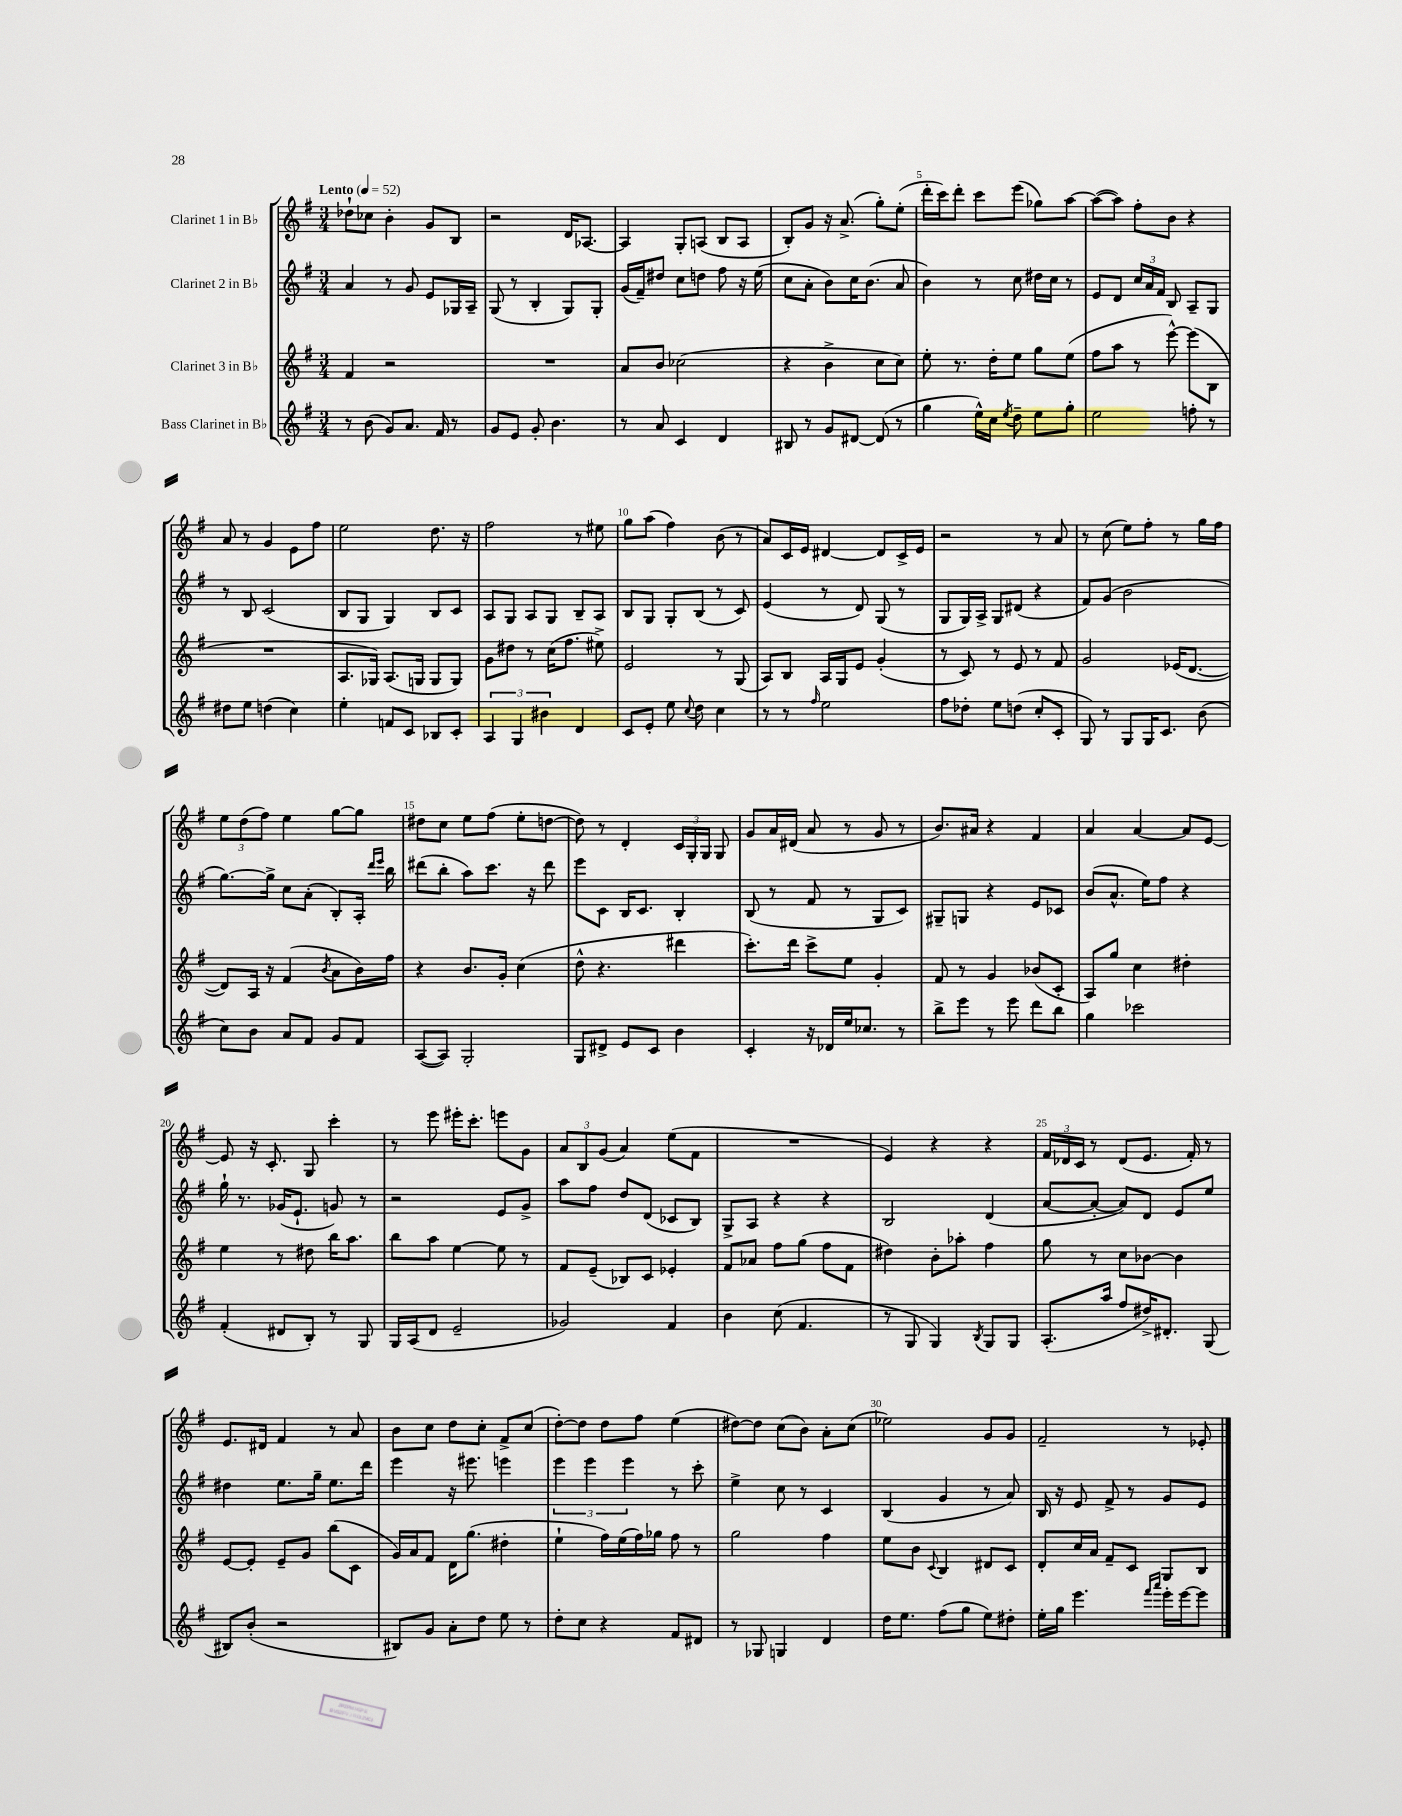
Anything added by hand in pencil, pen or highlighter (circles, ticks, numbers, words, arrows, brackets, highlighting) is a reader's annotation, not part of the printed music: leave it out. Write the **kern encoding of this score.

**kern	**kern	**kern	**kern
*staff4	*staff3	*staff2	*staff1
*clefG2	*clefG2	*clefG2	*clefG2
*k[f#]	*k[f#]	*k[f#]	*k[f#]
*M3/4	*M3/4	*M3/4	*M3/4
*MM52	*MM52	*MM52	*MM52
8r	4f#	4a	8dd-`
(8b	.	.	8cc-
8g)	2r	8r	4b'
8.a	.	8g	.
.	.	8e	8g
16f#	.	.	.
8r	.	16G-	8B
.	.	16A~	.
=	=	=	=
8g	2.r	(8G	2r
8e	.	8r	.
8g'	.	4B'	.
4.b	.	.	.
.	.	8G)	16d
.	.	.	[8.A-
.	.	8G'	.
=	=	=	=
8r	8a	(16g	4A-]
.	.	16f#~)	.
8a	8b	8dd#	.
4c	(2cc-	8cc	8G'
.	.	8dd	(8A
4d	.	8ff#	8B
.	.	16r	8A
.	.	(16ee	.
=	=	=	=
8B#	4r	8cc	8B')
8r	.	8a'	8g
8g	4b^	8b)	16r
.	.	.	(8.a^
[8d#	.	16cc	.
.	.	(8.b	.
(8d#]	8cc	.	8gg')
8r	8cc)	8a	(8ee'
=	=	=	=
4gg	8ee'	4b)	16ddd'
.	.	.	16ccc)
.	8.r	.	8ddd'
16ee^^)	.	8r	8ccc
16cc	16dd'	.	.
8qee	.	.	.
8dd~	8ee	8cc	(8eee
8ee	8gg	16dd#	8gg-)
.	.	16cc	.
8gg'	(8ee	8r	[8aa
=	=	=	=
2ee	8ff#	8e	(8aa_
.	8aa	8d	8aa])
.	8r	24cc	8ff#'
.	.	24a	.
.	.	24f#	.
.	[8eee^^)	8B	8b
8ff'	(8eee]	8A~	4r
8r	8B	8G	.
=	=	=	=
8dd#	2.r	8r	8a
8ee	.	8B	8r
(4dd	.	(2c	4g
4cc)	.	.	8e
.	.	.	8ff#
=	=	=	=
4ee'	8.A	8B	2ee
.	.	8G	.
.	16G-)	.	.
8f	(8.A	4G)	.
8c	.	.	.
.	16G	.	.
8B-	8G	8B	8.dd
8c'	8G)	8c	.
.	.	.	16r
=	=	=	=
6A	8g	8A	2ff#
.	8dd#	8G	.
6G	.	.	.
.	8r	8A	.
6b#	.	.	.
.	(16cc	8G	.
.	8.ff#	.	.
4d	.	8B~	8r
.	8ee#^)	8A	8ee#
=	=	=	=
8c	2e	8B	8gg
8e'	.	8G	(8aa
8ee	.	8G'	4ff#)
8qqcc	.	.	.
8dd	.	(8B	.
4cc	8r	8r	(8b
.	(8G	8c)	8r
=	=	=	=
8r	8A)	(4e	8a)
8r	8B	.	16c
.	.	.	16e
16qqff#	.	.	.
2ee	16A	8r	[4d#
.	16G	.	.
.	8e	8d)	.
.	(4g'	(8G	8d#]
.	.	8r	16c^
.	.	.	16e
=	=	=	=
8ff#	8r	8G	2r
8dd-'	8c)	16G)	.
.	.	16A^	.
8ee	8r	8G	.
(8dd	8e	(8d#	.
8cc'	8r	4r	8r
8c'	8f#	.	8a
=	=	=	=
8G)	2g	8f#)	8r
8r	.	(8g	(8cc
8G	.	2b	8ee)
16G	.	.	8ff#'
8.c	.	.	.
.	(16e-	.	8r
.	[8.d	.	.
(8b	.	.	16gg
.	.	.	16ff#
=	=	=	=
8cc)	8d])	[8.gg)	12ee
.	.	.	(12dd
8b	16A	.	.
.	.	.	12ff#)
.	16r	16gg^]	.
8a	(4f#	8cc	4ee
8f#	.	(8a'	.
.	8qb	.	.
8g	8a	8B')	[8gg
8f#	16b)	16A'	8gg]
.	.	16qqddd	.
.	.	16qqeee	.
.	16ff#	16bb	.
=	=	=	=
([8A	4r	(8ddd#	8dd#
8A])	.	8bb'	8cc
2G'	8.b	8aa)	8ee
.	.	8.ccc	(8ff#
.	16g'	.	.
.	(4cc	.	8ee'
.	.	16r	.
.	.	8ddd#	[8dd
=	=	=	=
8G	8dd^^	8eee	8dd])
8d#^	4.r	8c	8r
8e	.	16B	4d'
.	.	8.c	.
8c	.	.	.
4b	4ddd#	4B'	24c
.	.	.	24G'
.	.	.	24G
.	.	.	8G
=	=	=	=
4c'	8.ccc')	(8B	8g
.	.	8r	16a
.	16ddd	.	(16d#
16r	8ccc^	8f#	8a
16d-	.	.	.
16ee	8ee	8r	8r
8.cc-	.	.	.
.	4g'	8G	8g
8r	.	8c)	8r
=	=	=	=
8bb^	8f#	8G#~	8.b)
8eee	8r	8G	.
.	.	.	16a#
8r	4g	4r	4r
8eee	.	.	.
8ddd	(8b-	8e	4f#
8bb	8c'	8c-	.
=	=	=	=
4gg	8A)	(8b	4a
.	8gg	8.a^^	.
2ccc-	4cc	.	[4a
.	.	16ee)	.
.	.	8ff#	.
.	4dd#'	4r	8a]
.	.	.	[8e
=	=	=	=
(4f#'	4ee	16gg`	8e]
.	.	8.r	.
.	.	.	16r
.	.	.	8.c'
8d#	8r	(16g-	.
.	.	8.e`	.
8B')	8dd#	.	8G
8r	16bb	8g)	4ccc'
.	8.aa	.	.
8G	.	8r	.
=	=	=	=
16G	8bb	2r	8r
(16A	.	.	.
8d	8aa	.	8eee
2e~	[4ee	.	16eee#'
.	.	.	8.ccc'
.	8ee]	8e	8eee
.	8r	8g^	8g
=	=	=	=
2g-)	8f#	8aa	12a
.	.	.	12B
.	(8e~	8ff#	.
.	.	.	(12g
.	8B-)	8dd	4a)
.	8c	(8d	.
4f#	4e-'	8c-	(8ee
.	.	8B)	8f#
=	=	=	=
4b	8f#	8G^	2.r
.	8a-	8A	.
(8cc	8ff#	4r	.
4.f#	(8gg	.	.
.	8ff#	4r	.
.	8f#	.	.
=	=	=	=
8r	4dd#)	2B	4e)
8G	.	.	.
4G)	8b'	.	4r
.	8aa-'	.	.
8qB	.	.	.
8G	4ff#	(4d	4r
8G	.	.	.
=	=	=	=
(8.A'	8gg	[8a	24f#
.	.	.	24d-
.	.	.	24c
.	8r	8a'_	8r
16aa	.	.	.
8ff#	8cc	8a])	(8d-
16dd#^)	[8b-	8d	8.e
8.d#'	.	.	.
.	4b-]	8e	.
.	.	.	16f#')
(8G	.	8ee	8r
=	=	=	=
8B#)	[8e	4dd#	8.e
(8b'	8e']	.	.
.	.	.	16d#
2r	8e~	8.ee	4f#
.	8g	.	.
.	.	16gg~	.
.	(8bb	8.ee	8r
.	8c	.	8a
.	.	16ddd	.
=	=	=	=
8B#)	16g)	4eee	8b
.	16a	.	.
8g	8f#	.	8cc
8a'	16d	16r	8dd
.	(8.gg	8.eee#	.
8dd	.	.	8cc'
8ee	4dd#'	4eee	8f#^
8r	.	.	(8cc
=	=	=	=
8dd'	4ee`	6eee	[8dd')
8cc	.	.	8dd]
.	.	6eee	.
4r	16ff#)	.	8dd
.	(16ee	.	.
.	.	6eee	.
.	16ff#)	.	8ff#
.	16gg-	.	.
8f#	8ff#	8r	(4ee
8d#	8r	8ccc'	.
=	=	=	=
8r	2gg	4ee^	[8dd#)
8G-	.	.	8dd#]
4G	.	8cc	(8cc
.	.	8r	8b)
4d	4ff#	4c	8a'
.	.	.	(8cc
=	=	=	=
16dd	8ee	(4B	2ee-)
8.ee	.	.	.
.	8b	.	.
.	8qqc	.	.
(8ff#	4B	4g	.
8gg	.	.	.
8ee)	8d#	8r	8g
8dd#'	8c	8a)	8g
=	=	=	=
16ee'	8d'	16B	2f#~
16gg	.	16r	.
4.eee	16cc	8e	.
.	16a	.	.
.	8f#~	8f#^	.
.	8c	8r	.
16qqfff#	.	.	.
16qqaaa	.	.	.
16eee'	8G	8g	8r
[16eee	.	.	.
8eee]	8B	8e	8e-'
==	==	==	==
*-	*-	*-	*-
